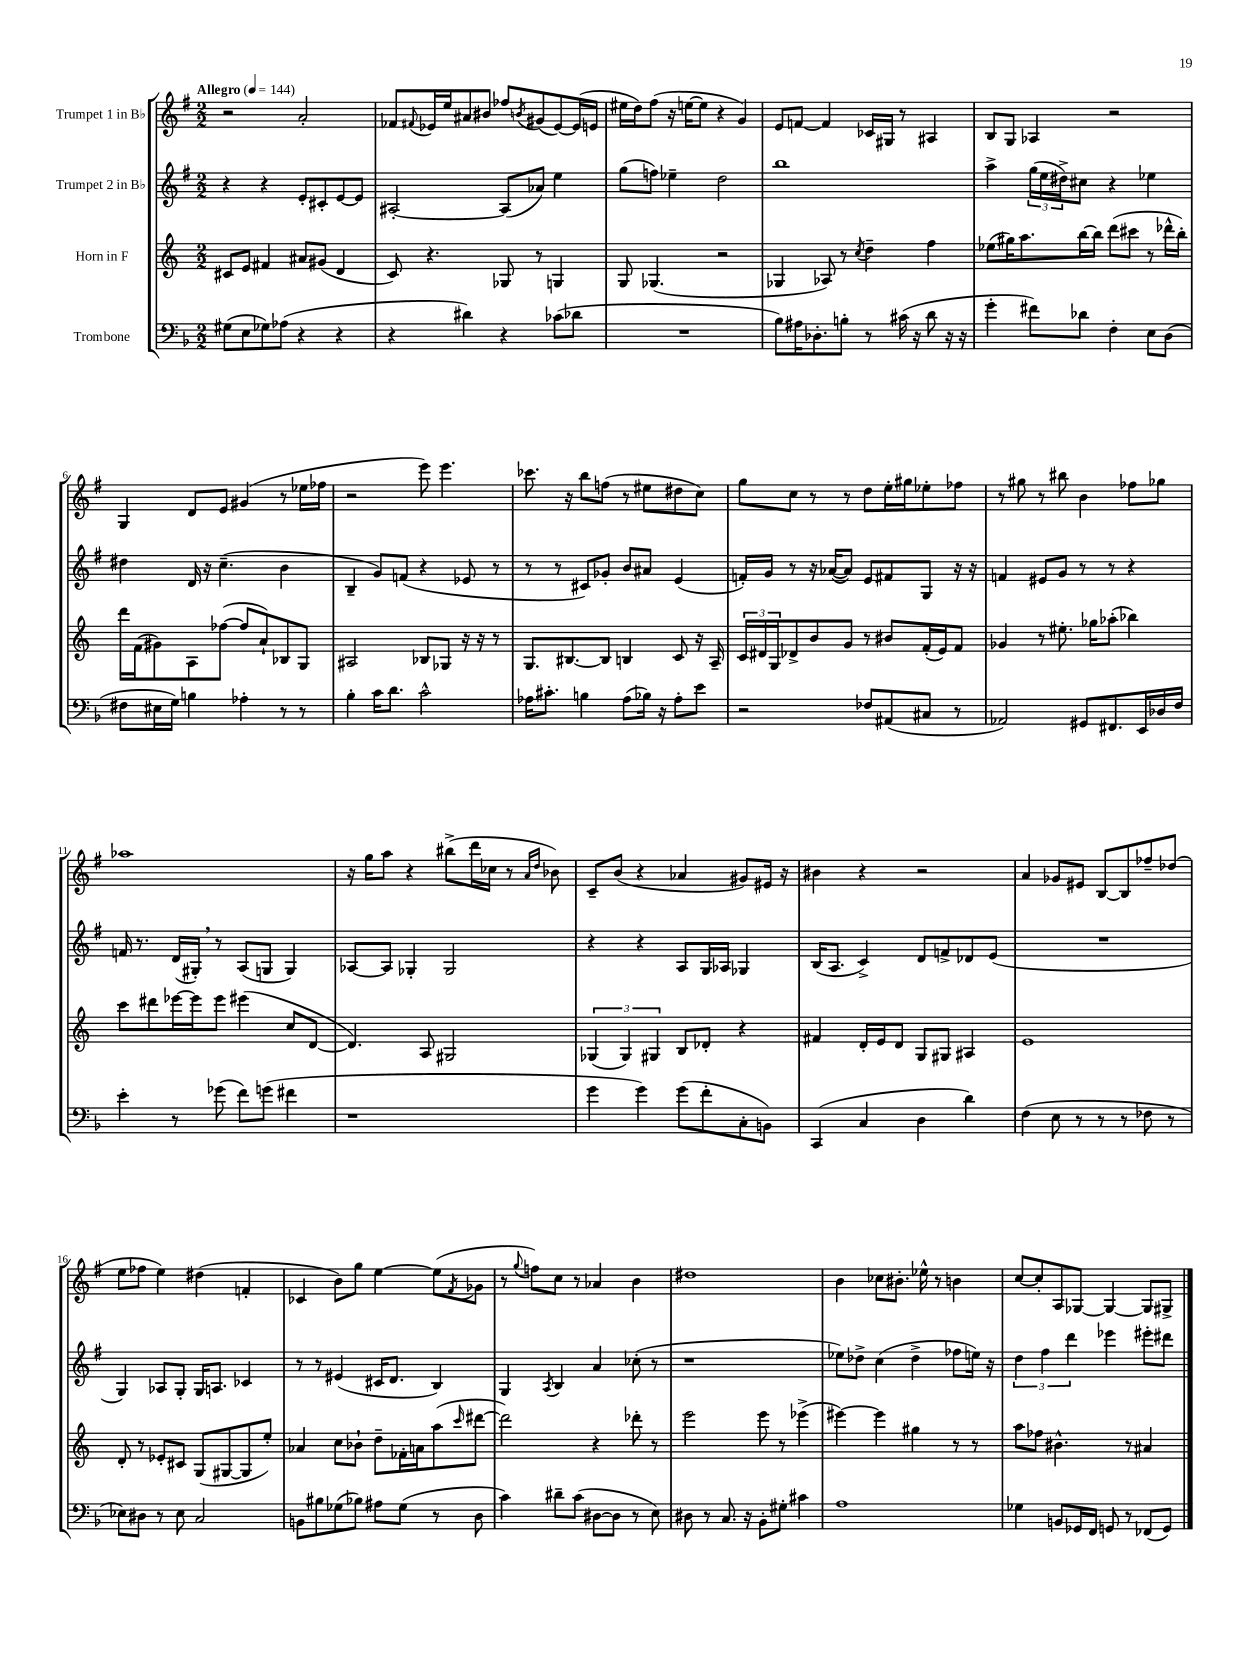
<<
\new StaffGroup <<
\new Staff = "s0" \with { instrumentName = "Trumpet 1 in Bb" } {
    \clef treble \key g \major \numericTimeSignature \time 2/2 \tempo "Allegro" 4 = 144
    r2 a'2-. |
    fes'8 \appoggiatura { fis'8 } ees'16 e''16 ais'8 bis'8 fes''8 \acciaccatura { b'8 } gis'8( ees'8~) ees'16( e'16 |
    eis''16 d''16) fis''8( r16 e''16~ e''8 r4 g'4) |
    e'8 f'8~ f'4 ces'16 gis16 r8 ais4 |
    b8 g8 aes4 r2 |
    g4 d'8 e'8 gis'4( r8 ees''16 fes''16 |
    r2 e'''8) e'''4. |
    ces'''8. r16 b''8 f''8( r8 eis''8 dis''8 c''8) |
    g''8 c''8 r8 r8 d''8 e''16-. gis''16 ees''8-. fes''8 |
    r8 gis''8 r8 bis''8 b'4 fes''8 ges''8 |
    aes''1 |
    r16 g''16 a''8 r4 bis''8->( d'''16 ces''16 r8 \grace { a'16 d''16 } bes'8) |
    c'8-- b'8( r4 aes'4 gis'8) eis'16 r16 |
    bis'4 r4 r2 |
    a'4 ges'8 eis'8 b8~ b8 fes''8-- des''8( |
    e''8 fes''8 e''4) dis''4( f'4-. |
    ces'4 b'8) g''8 e''4~ e''8( \acciaccatura { fis'8 } ges'8 |
    r8 \appoggiatura { g''8 } f''8) c''8 r8 aes'4 b'4 |
    dis''1 |
    b'4 ces''8 bis'8.-. ees''16-^ r8 b'4 |
    c''8~ c''8-. a8 ges8~ ges4~ ges8 gis8-> \bar "|." |
}
\new Staff = "s1" \with { instrumentName = "Trumpet 2 in Bb" } {
    \clef treble \key g \major \numericTimeSignature \time 2/2
    r4 r4 e'8-. cis'8-. e'8~ e'8 |
    ais2~-. ais8( aes'8) e''4 |
    g''8( f''8) ees''4-- d''2 |
    b''1 |
    a''4-> \tuplet 3/2 { g''16( e''16 dis''16->) } cis''8 r4 ees''4 |
    dis''4 d'16 r16 c''4.--( b'4 |
    b4-- g'8) f'8( r4 ees'8 r8 |
    r8 r8 cis'8) ges'8-. b'8 ais'8 e'4( |
    f'16-.) g'16 r8 r16 aes'16~( aes'8) e'8 fis'8 g8 r16 r16 |
    f'4 eis'8 g'8 r8 r8 r4 |
    f'16 r8. d'16( gis16-.) \breathe r8 a8( g8 g4) |
    aes8~ aes8 ges4-. ges2 |
    r4 r4 a8 g16 aes16 ges4 |
    b16( a8. c'4->) d'8 f'8-> des'8 e'8( |
    R1 |
    g4) aes8 g8-. g16 a8. ces'4 |
    r8 r8 eis'4( cis'16 d'8. b4) |
    g4 \acciaccatura { a8 } b4 a'4 ces''8-.( r8 |
    r1 |
    ees''8) des''8-> c''4( des''4-> fes''8 e''16) r16 |
    \tuplet 3/2 { d''4 fis''4 d'''4 } ees'''4 eis'''8-. dis'''8 \bar "|." |
}
\new Staff = "s2" \with { instrumentName = "Horn in F" } {
    \clef treble \key c \major \numericTimeSignature \time 2/2
    cis'8 e'8 fis'4 ais'8 gis'8( d'4 |
    c'8) r4. ges8 r8 g4 |
    g8 ges4.( r2 |
    ges4 aes8) r8 \acciaccatura { c''8 } d''4-- f''4 |
    ees''8( gis''16) a''8. b''16~ b''16 d'''8( cis'''8 r8 des'''16-^ b''16-.) |
    d'''16 f'16( gis'8) a8 fes''8~( fes''8 a'8-!) bes8 g8 |
    ais2 bes8 ges8 r16 r16 r8 |
    g8. bis8.~ bis8 b4 c'8 r16 a16-- |
    \tuplet 3/2 { c'16 dis'16 g16 } des'8-> b'8 g'8 r8 bis'8 f'16-.( e'16) f'8 |
    ges'4 r8 eis''8.-. ges''16 aes''8-.( bes''4) |
    c'''8 dis'''8 ees'''16~ ees'''16 ees'''8 eis'''4( c''8 d'8~ |
    d'4.) a8 gis2 |
    \tuplet 3/2 { ges4( ges4) gis4 } b8 des'8-. r4 |
    fis'4 d'16-. e'16 d'8 g8 gis8 ais4 |
    e'1 |
    d'8-. r8 ees'8-. cis'8 g8( gis8~ gis8 e''8-.) |
    aes'4 c''8 bes'8-! d''8-- fes'16-. a'16 a''8( \grace { c'''16 } dis'''8~ |
    dis'''2) r4 des'''8-. r8 |
    e'''2 e'''8 r8 ees'''4->( |
    eis'''4~) eis'''4 gis''4 r8 r8 |
    a''8 fes''8 bis'4.-^ r8 ais'4 \bar "|." |
}
\new Staff = "s3" \with { instrumentName = "Trombone" } {
    \clef bass \key f \major \numericTimeSignature \time 2/2
    gis8( e8 ges8) aes8( r4 r4 |
    r4 dis'4) r4 ces'8( des'8 |
    R1 |
    bes8) ais16 des8.-. b8-. r8 cis'16( r16 d'8 r16 r16 |
    g'4-. fis'8) des'8 f4-. e8 d8( |
    fis8 eis16 g16) b4 aes4-. r8 r8 |
    bes4-. c'16 d'8. c'2-^ |
    aes16 cis'8.-. b4 aes8( bes16) r16 aes8-. e'8 |
    r2 fes8 ais,8( cis8 r8 |
    aes,2) gis,8 fis,8. e,16 des16 f16 |
    e'4-. r8 ges'8( f'8) g'8( fis'4 |
    r1 |
    g'4 g'4) g'8( f'8-. c8-. b,8) |
    c,4( c4 d4 d'4) |
    f4( e8 r8 r8 r8 fes8 r8 |
    ees8) dis8 r8 ees8 c2 |
    b,8 bis8 ges8( bes8) ais8 ges8( r8 d8 |
    c'4) dis'8-- c'8( dis8~ dis8 r8 e8) |
    dis8 r8 c8. r16 bes,8-. gis8-. cis'4 |
    a1 |
    ges4 b,8 ges,16 f,16 g,8 r8 fes,8( g,8) \bar "|." |
}
>>
>>
